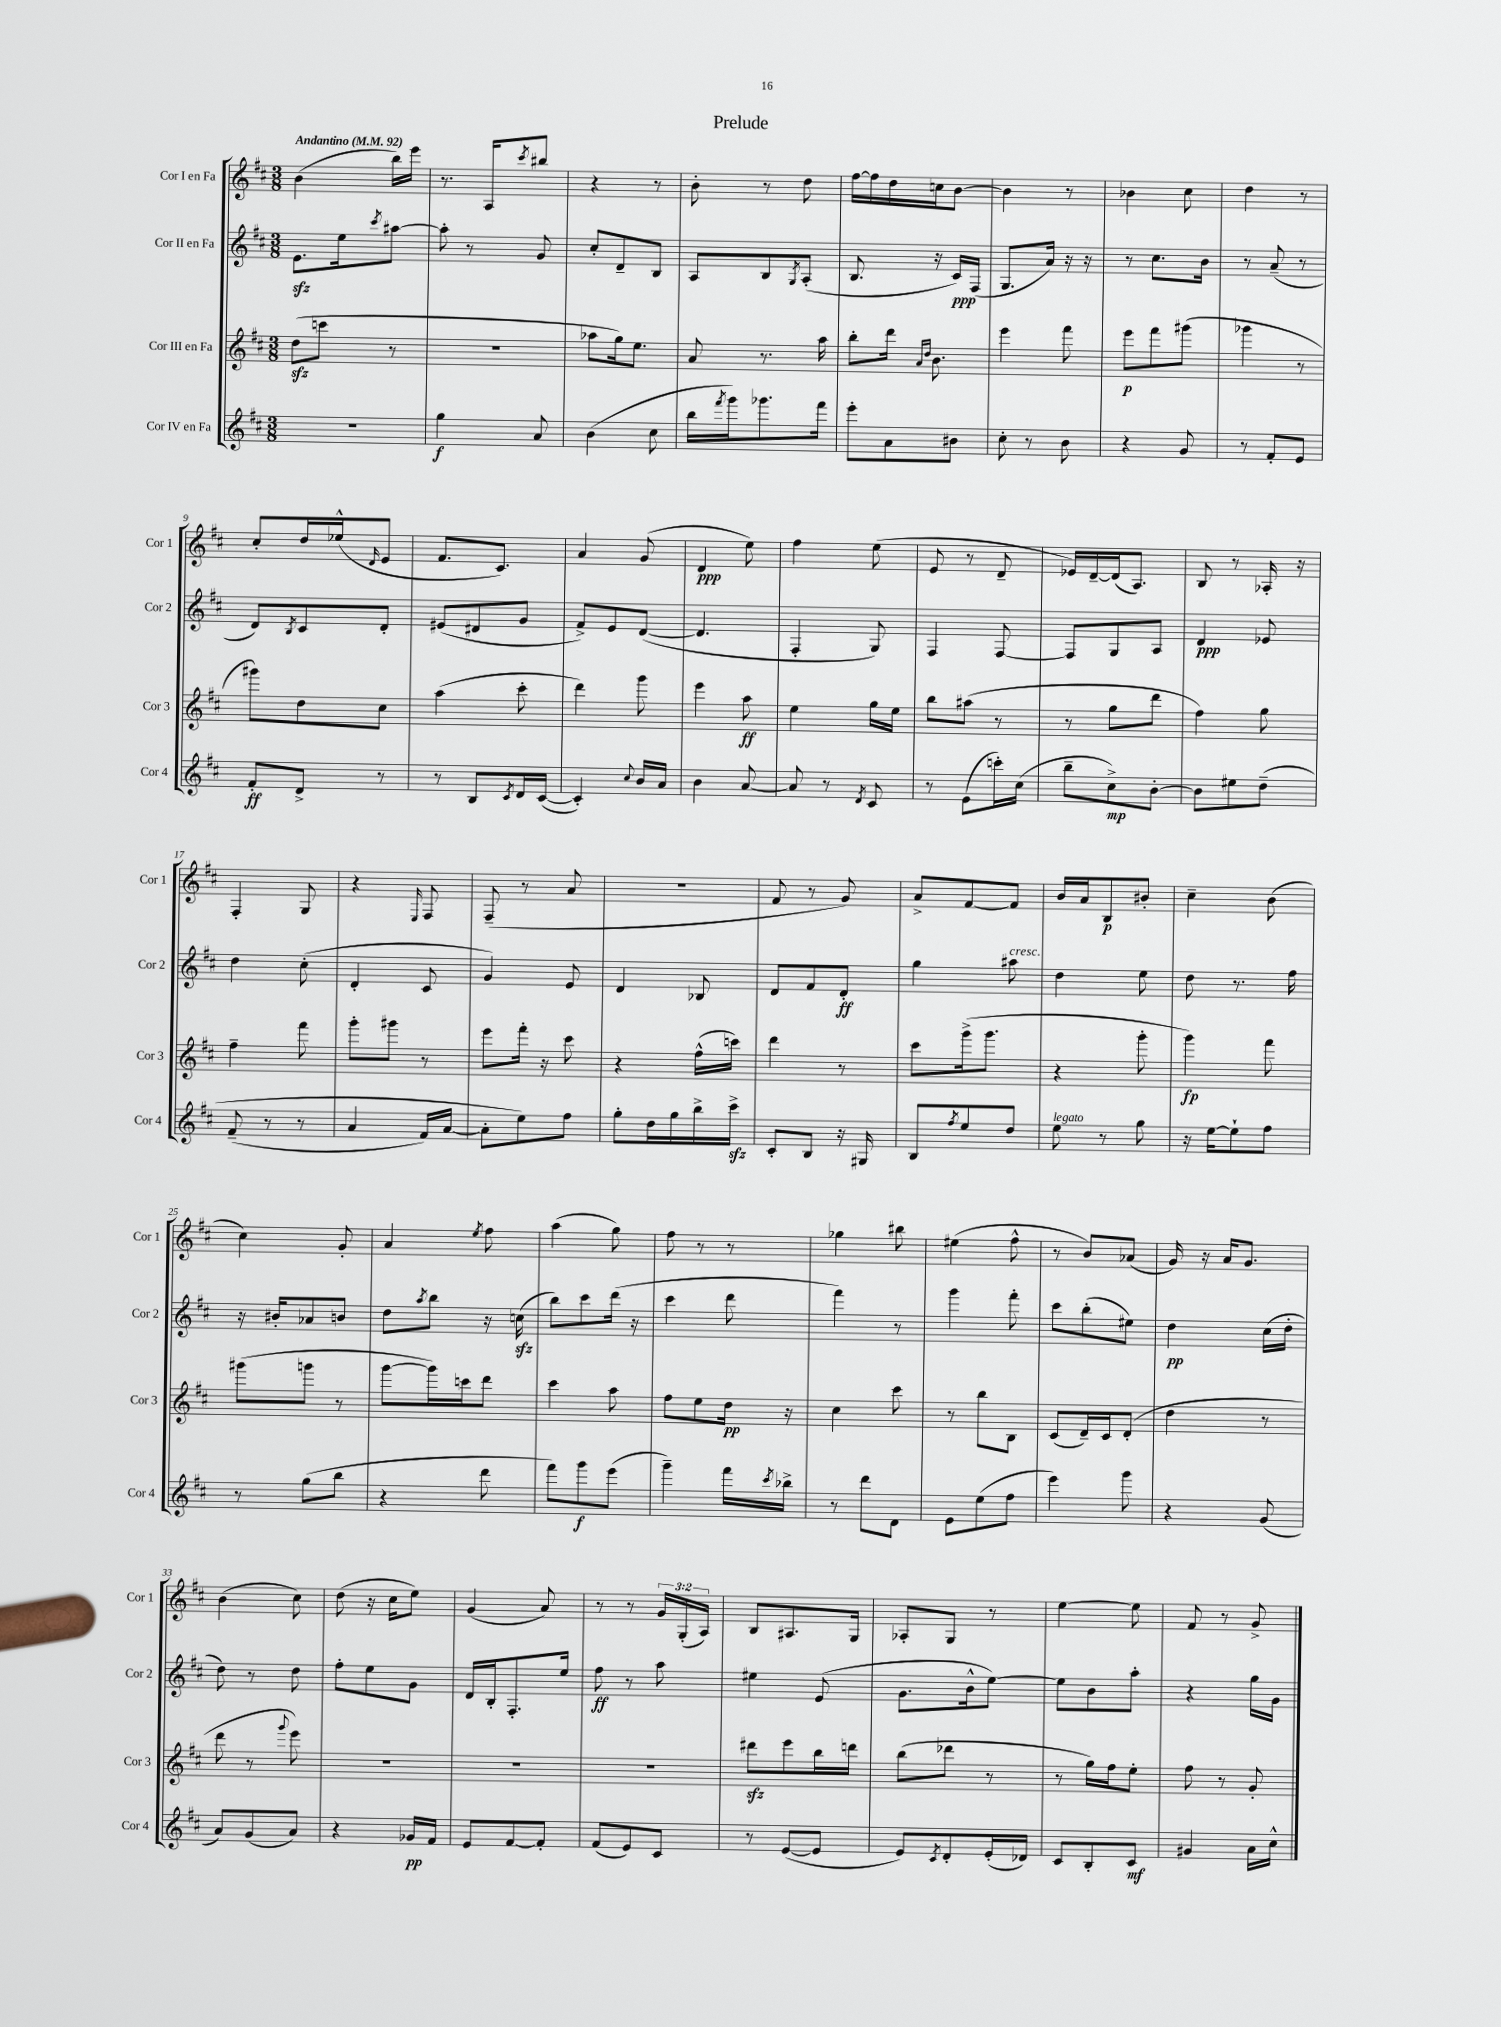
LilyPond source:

\header { title = "Prelude" }
<<
\new StaffGroup <<
\new Staff = "s0" \with { instrumentName = "Cor I en Fa" shortInstrumentName = "Cor 1" } {
    \clef treble \key d \major \numericTimeSignature \time 3/8 \override Staff.TupletNumber.text = #tuplet-number::calc-fraction-text \tempo "Andantino" 4 = 92
    b'4( b''16) e'''16 |
    r8. a16 \acciaccatura { cis'''8 } bis''8 |
    r4 r8 |
    b'8-. r8 d''8 |
    fis''16~ fis''16 d''16 c''16 b'8~ |
    b'4 r8 |
    bes'4 cis''8 |
    d''4 r8 |
    cis''8-. d''16 ees''16-^( \grace { d'16 } e'8 |
    fis'8. cis'8.) |
    a'4 g'8( |
    d'4\ppp e''8) |
    fis''4 e''8( |
    e'8 r8 d'8-- |
    ees'16) d'16~-- d'16( a8.) |
    b8 r8 aes16-. r16 |
    fis4-. g8 |
    r4 \grace { e16 } fis8 |
    fis8--( r8 a'8 |
    R4. |
    fis'8 r8 g'8) |
    a'8-> fis'8~ fis'8 |
    b'16 a'16 b8\p bis'8-. |
    cis''4-- b'8( |
    cis''4) g'8-. |
    a'4 \acciaccatura { e''8 } fis''8 |
    a''4( g''8) |
    fis''8 r8 r8 |
    ges''4 bis''8 |
    eis''4( fis''8-^ |
    r8 b'8) aes'8( |
    g'16) r16 a'16 g'8. |
    b'4( cis''8) |
    d''8( r16 cis''16 e''8) |
    g'4( a'8) |
    r8 r8 \tuplet 3/2 { g'16 g16-.( a16) } |
    b8 ais8. g16 |
    aes8-. g8 r8 |
    e''4~ e''8 |
    fis'8 r8 g'8-> \bar "|." |
}
\new Staff = "s1" \with { instrumentName = "Cor II en Fa" shortInstrumentName = "Cor 2" } {
    \clef treble \key d \major \numericTimeSignature \time 3/8
    e'8.\sfz e''16 \acciaccatura { cis'''8 } ais''8~ |
    ais''8-. r8 g'8 |
    cis''8-. d'8-- b8 |
    a8 b8 \acciaccatura { g8 } a8-.( |
    b8. r16 cis'16\ppp) fis16( |
    g8. a'16) r16 r16 |
    r8 cis''8. b'16 |
    r8 a'8--( r8 |
    d'8) \acciaccatura { b8 } cis'8 d'8-. |
    eis'8( dis'8 g'8 |
    fis'8->) e'8 d'8~( |
    d'4. |
    fis4-. g8) |
    fis4 fis8~ |
    fis8 g8 a8 |
    d'4\ppp ees'8 |
    d''4 cis''8-.( |
    d'4-. cis'8 |
    g'4) e'8 |
    d'4 bes8 |
    d'8 fis'8 d'8-.\ff |
    g''4 ais''8^\markup { \italic "cresc." } |
    d''4 e''8 |
    d''8 r8. fis''16 |
    r16 bis'16-. aes'8 b'8 |
    d''8 \acciaccatura { a''8 } b''8 r16 c''16\sfz( |
    b''8) cis'''8 d'''16( r16 |
    cis'''4 d'''8 |
    fis'''4) r8 |
    g'''4 fis'''8-. |
    cis'''8 b''8-.( eis''8) |
    d''4\pp cis''16( d''16-. |
    d''8) r8 d''8 |
    fis''8-. e''8 g'8 |
    d'16 b16-. fis8.-. e''16 |
    fis''8\ff r8 a''8 |
    eis''4 e'8( |
    g'8. b'16-^ e''8~) |
    e''8 b'8 a''8-. |
    r4 g''16 g'16 \bar "|." |
}
\new Staff = "s2" \with { instrumentName = "Cor III en Fa" shortInstrumentName = "Cor 3" } {
    \clef treble \key d \major \numericTimeSignature \time 3/8
    d''8\sfz( c'''8 r8 |
    R4. |
    aes''8 g''16) e''8. |
    a'8 r8. a''16 |
    b''8-. d'''16 \grace { a'16 d''16 } b'8. |
    e'''4 fis'''8 |
    e'''8\p fis'''8 gis'''8( |
    ges'''4 r8 |
    gis'''8) d''8 cis''8 |
    a''4( cis'''8-. |
    d'''4) g'''8 |
    e'''4 a''8\ff |
    e''4 g''16 e''16 |
    b''8 ais''8( r8 |
    r8 g''8 d'''8 |
    fis''4) g''8 |
    fis''4-- fis'''8 |
    g'''8-. gis'''8 r8 |
    e'''8 fis'''16-. r16 cis'''8 |
    r4 fis''16-^( c'''16) |
    d'''4 r8 |
    cis'''8 g'''16->( g'''8. |
    r4 g'''8-. |
    g'''4\fp) fis'''8 |
    gis'''8( g'''8 r8 |
    g'''8~ g'''16) c'''16 d'''8 |
    cis'''4 a''8 |
    fis''8 e''8 d''16\pp r16 |
    cis''4 cis'''8 |
    r8 b''8 b8 |
    cis'8( d'16--) cis'16 d'8-.( |
    d''4 r8 |
    d'''8 r8 \appoggiatura { g'''8 } e'''8) |
    R4. |
    R4. |
    R4. |
    dis'''8\sfz e'''8 b''16 d'''16 |
    b''8( des'''8 r8 |
    r8 g''16) fis''16 e''8-. |
    fis''8 r8 g'8-. \bar "|." |
}
\new Staff = "s3" \with { instrumentName = "Cor IV en Fa" shortInstrumentName = "Cor 4" } {
    \clef treble \key d \major \numericTimeSignature \time 3/8
    R4. |
    g''4\f a'8 |
    b'4( cis''8 |
    b''16 \acciaccatura { fis'''8 } g'''16) ges'''8. fis'''16 |
    e'''8-. a'8 bis'8 |
    cis''8-. r8 b'8 |
    r4 g'8 |
    r8 fis'8-. e'8 |
    fis'8-.\ff d'8-> r8 |
    r8 b8 \acciaccatura { cis'8 } d'16 cis'16~( |
    cis'4-.) \appoggiatura { cis''8 } b'16 a'16 |
    b'4 a'8~ |
    a'8 r8 \acciaccatura { d'8 } cis'8 |
    r8 e'8( c'''16-.) cis''16( |
    b''8-- cis''8->\mp) b'8~-. |
    b'8 eis''8 d''8--\( |
    fis'8--( r8 r8 |
    a'4 fis'16) a'16~ |
    a'8-. e''8\) fis''8 |
    g''8-. d''16 g''16 b''16-> cis'''16->\sfz |
    cis'8-. b8 r16 gis16 |
    b8 \acciaccatura { fis''8 } e''8 d''8 |
    e''8^\markup { \italic "legato" } r8 g''8 |
    r16 e''16~ e''8-! fis''8 |
    r8 g''8( b''8 |
    r4 d'''8 |
    fis'''8) g'''8\f e'''8( |
    g'''4--) fis'''16 \acciaccatura { cis'''8 } bes''16-> |
    r8 d'''8 d'8 |
    e'8 e''8( fis''8 |
    e'''4) g'''8 |
    r4 g'8( |
    a'8) g'8( a'8) |
    r4 ges'16\pp fis'16 |
    e'8 fis'8~ fis'8-. |
    fis'8( e'8) cis'8 |
    r8 e'8~( e'8 |
    e'8) \acciaccatura { cis'8 } d'8-. e'16-.( des'16) |
    cis'8 b8-. cis'8\mf |
    gis'4 a'16 cis''16-^ \bar "|." |
}
>>
>>
